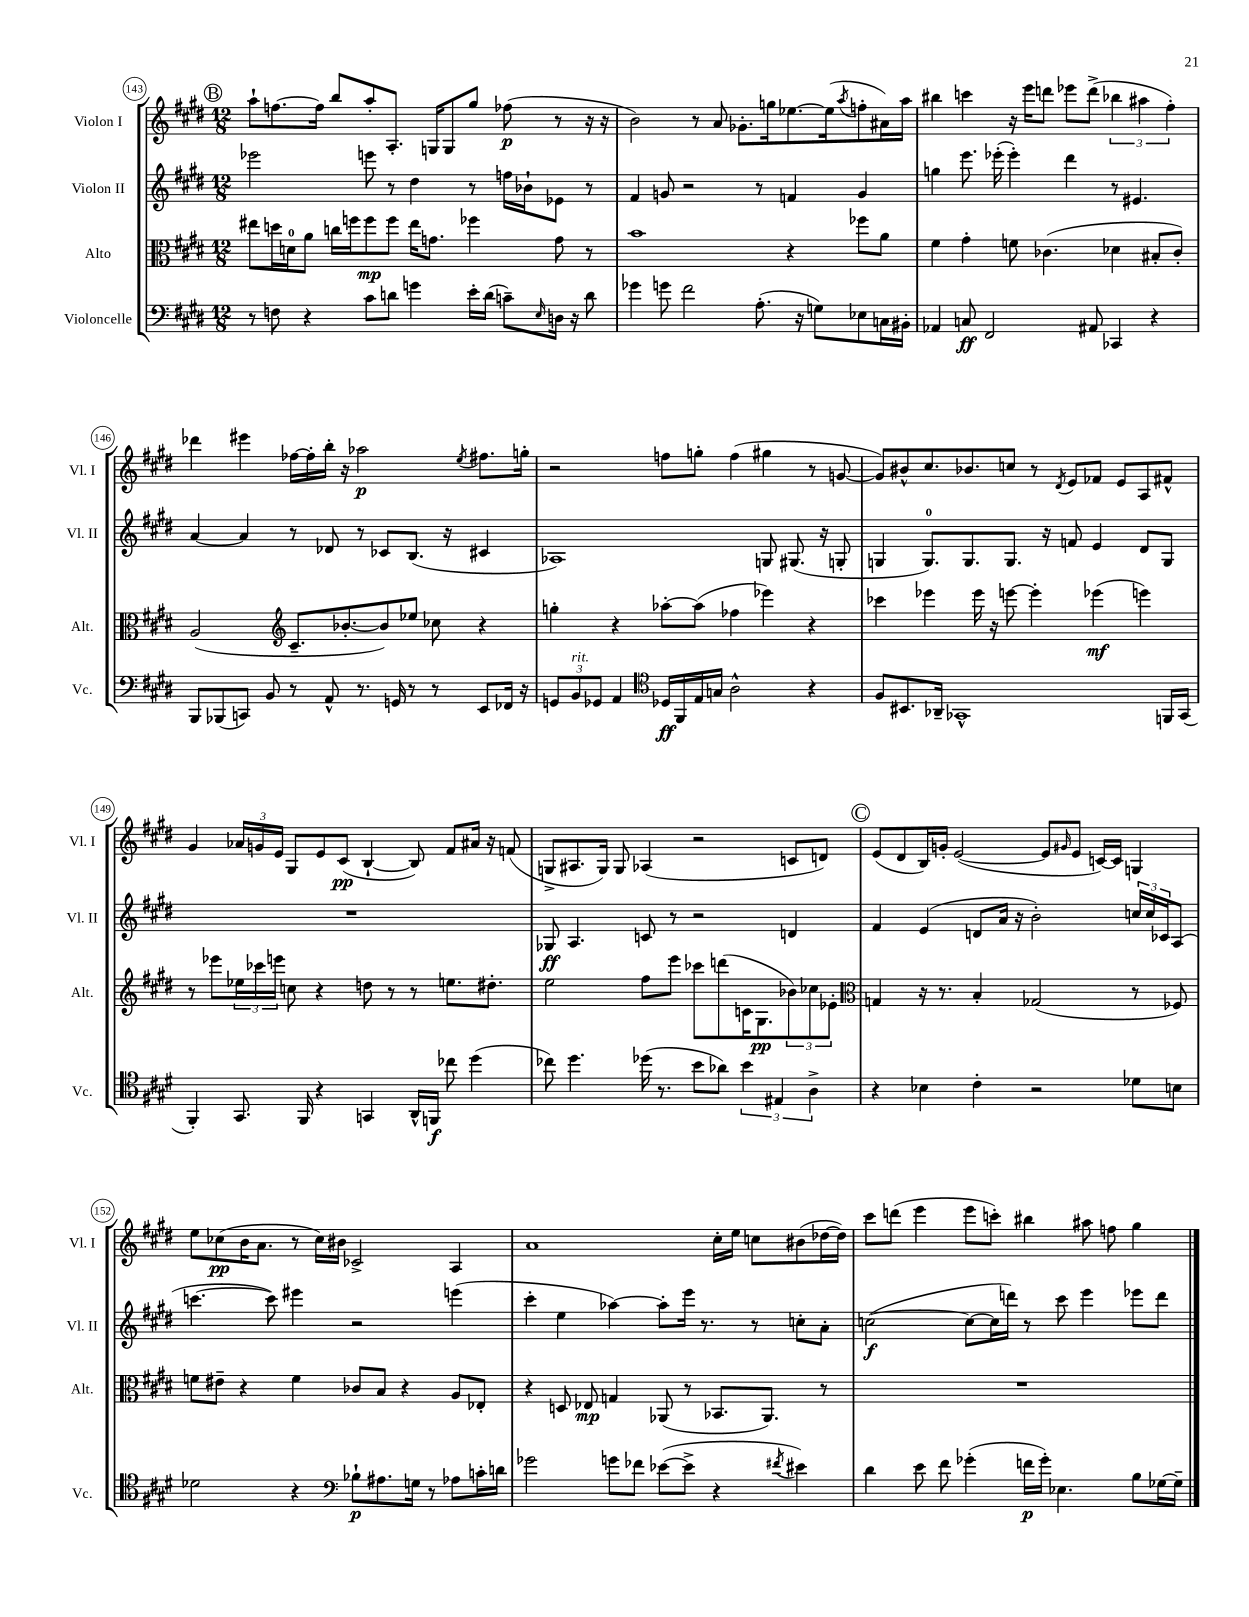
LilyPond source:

<<
\new StaffGroup <<
\new Staff = "s0" \with { instrumentName = "Violon I" shortInstrumentName = "Vl. I" } {
    \clef treble \key e \major \numericTimeSignature \time 12/8
    \mark \markup { \circle "B" } a''8-! f''8.~ f''16 b''8 a''8-. a8.-. g16 g8 gis''8 fes''8\p( r8 r16 r16 |
    b'2) r8 a'8 ges'8.-. g''16 ees''8.~ ees''16( \acciaccatura { a''8 } f''8-. ais'16) a''16 |
    bis''4 c'''4 r16 e'''16 d'''8 ees'''8 d'''8->( \tuplet 3/2 { bes''4 ais''4 fis''4-.) } |
    des'''4 eis'''4 fes''16~ fes''16-. b''16-. r16 aes''2\p \acciaccatura { e''8 } fis''8. g''16-. |
    r2 f''8 g''8-. f''4( gis''4 r8 g'8~ |
    g'8) bis'8-^ cis''8. bes'8. c''8 r8 \acciaccatura { dis'8 } e'8 fes'8 e'8 a8 fis'8-^ |
    gis'4 \tuplet 3/2 { aes'16 g'16 e'16 } gis8 e'8 cis'8\pp( b4~-! b8) fis'8 ais'16 r16 f'8( |
    g8-> ais8. g16) g8 aes4( r2 c'8 d'8) |
    \mark \markup { \circle "C" } e'8( dis'8 b16) g'16-. e'2~( e'8 \grace { gis'16 } e'8 c'16~) c'16 g4 |
    e''8 ces''8\pp( b'16 a'8. r8 ces''16) bis'16 ces'2-> a4 |
    a'1 cis''16-. e''16 c''8 bis'8( des''16~ des''16) |
    cis'''8 d'''8( e'''4 e'''8 c'''8-.) bis''4 ais''8 f''8 gis''4 \bar "|." |
}
\new Staff = "s1" \with { instrumentName = "Violon II" shortInstrumentName = "Vl. II" } {
    \clef treble \key e \major \numericTimeSignature \time 12/8
    \mark \markup { \circle "B" } ees'''2 e'''8 r8 dis''4 r8 f''16 bes'16-! ees'8 r8 |
    fis'4 g'8 r2 r8 f'4 g'4 |
    g''4 e'''8. ees'''16-.( ees'''4-.) dis'''4 r8 eis'4. |
    a'4~ a'4 r8 des'8 r8 ces'8 b8.( r16 cis'4 |
    aes1) g8 gis8.( r16 g8-. |
    g4 g8.-0) g8. g8. r16 f'8 e'4 dis'8 g8 |
    R1. |
    ges8\ff a4. c'8 r8 r2 d'4 |
    \mark \markup { \circle "C" } fis'4 e'4( d'8 a'16 r16 b'2-.) \tuplet 3/2 { c''16 c''16 ces'16 } a8( |
    c'''4.~ c'''8) eis'''4 r2 e'''4( |
    cis'''4-. e''4 aes''4~) aes''8-. e'''16 r8. r8 c''8-. a'8-. |
    c''2~\f( c''8~ c''16 d'''16) r8 cis'''8 e'''4 ees'''8 d'''8 \bar "|." |
}
\new Staff = "s2" \with { instrumentName = "Alto" shortInstrumentName = "Alt." } {
    \clef alto \key e \major \numericTimeSignature \time 12/8
    \mark \markup { \circle "B" } eis''8 d''16 d'16-0 a'8 c''16 f''16 f''8\mp f''8 eis''16 g'8. fes''4 g'8 r8 |
    b'1 r4 fes''8 a'8 |
    fis'4 gis'4-. f'8 ces'4.( des'4 bis8-. ces'8-.) |
    a2( \clef treble cis'8.-- bes'8.~-. bes'8) ees''8 ces''8 r4 |
    g''4-. r4 aes''8~-. aes''8( fes''4 ees'''4) r4 |
    ces'''4 ees'''4 ees'''16 r16 e'''8~ e'''4-. ees'''4\mf( e'''4) |
    r8 ees'''8 \tuplet 3/2 { ees''16 ces'''16 e'''16 } c''8 r4 d''8 r8 r8 e''8. dis''8.-. |
    e''2 fis''8 e'''8 ces'''8 d'''8( c'16 gis8.\pp \tuplet 3/2 { bes'8) ces''8 ees'8-. } |
    \mark \markup { \circle "C" } \clef alto g4 r16 r8. b4-. ges2( r8 fes8) |
    f'8 eis'8-- r4 f'4 ces'8 b8 r4 a8 ees8-. |
    r4 d8 ees8\mp g4 aes,8( r8 bes,8. aes,8.) r8 |
    R1. \bar "|." |
}
\new Staff = "s3" \with { instrumentName = "Violoncelle" shortInstrumentName = "Vc." } {
    \clef bass \key e \major \numericTimeSignature \time 12/8
    \mark \markup { \circle "B" } r8 f8 r4 cis'8 d'8 g'4 e'16-. d'16( c'8--) \grace { e16 } d16 r16 d'8 |
    ges'4 g'8 fis'2 a8.-.( r16 g8) ees8 c16 bis,16-. |
    aes,4 c8\ff fis,2 ais,8 ces,4 r4 |
    b,,8 bes,,8( c,8) b,8 r8 a,8-^ r8. g,16 r8 r8 e,8 fes,16 r16 |
    \tuplet 3/2 { g,8 b,8^\markup { \italic "rit." } ges,8 } a,4 \clef tenor des16\ff fis,16 e16 g16 a2-^ r4 |
    fis8 bis,8. aes,16-- ges,1-^ f,16 ges,16( |
    fis,4-.) gis,8. fis,16 r4 g,4 a,16-^ f,16\f ces''8 dis''4( |
    ces''8) dis''4. des''16( r8. b'8 aes'8) \tuplet 3/2 { b'4 eis4 a4-> } |
    \mark \markup { \circle "C" } r4 bes4 cis'4-. r2 des'8 b8 |
    des'2 r4 \clef bass bes8-!\p ais8. g16 r8 aes8 c'16-. d'16 |
    ges'2 g'8 fes'8 ees'8~( ees'8-> r4 \acciaccatura { fis'8 } eis'4) |
    dis'4 e'8 fis'8 ges'4-.( f'16\p ges'16-.) ees4. b8 ges16~ ges16-- \bar "|." |
}
>>
>>
\layout { \context { \Score currentBarNumber = #143 \override BarNumber.stencil = #(make-stencil-circler 0.1 0.3 ly:text-interface::print) } }
